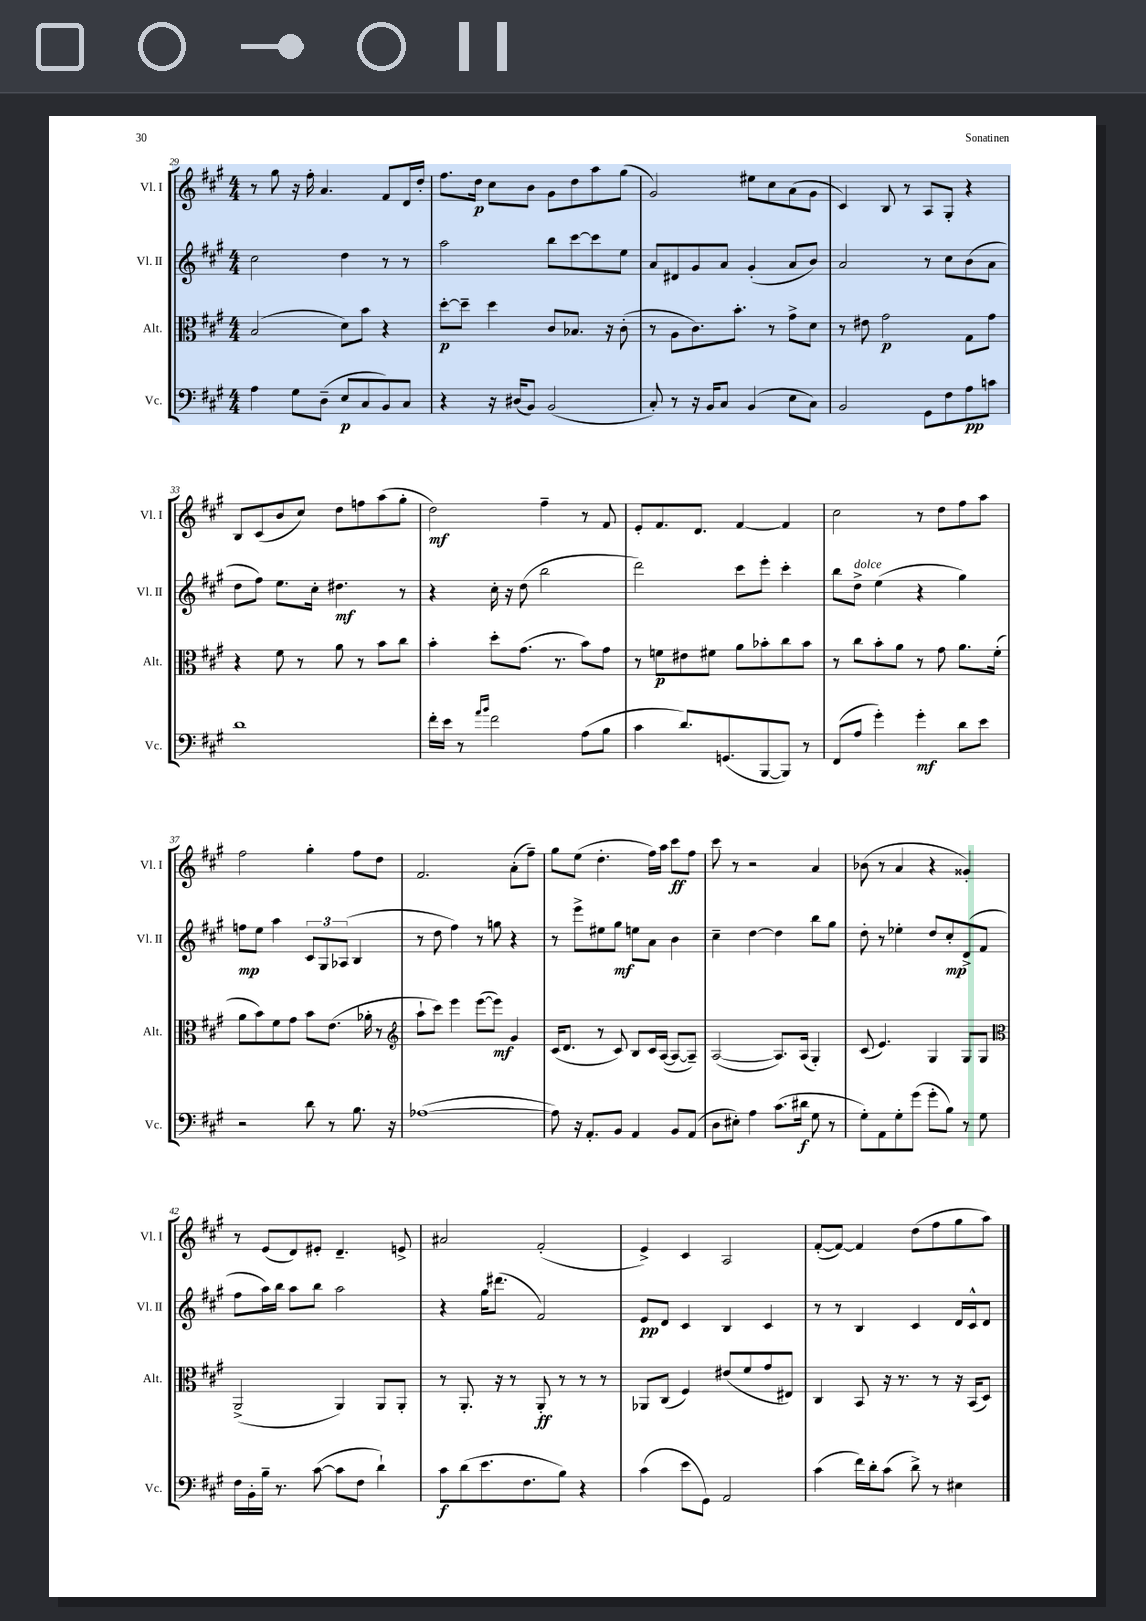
<<
\new StaffGroup <<
\new Staff = "s0" \with { instrumentName = "Vl. I" shortInstrumentName = "Vl. I" } {
    \clef treble \key a \major \numericTimeSignature \time 4/4
    r8 gis''8 r16 fis''16-. a'4. fis'8 d'16 d''16-. |
    fis''8. d''16\p cis''8 b'8 gis'8 d''8 a''8 gis''8( |
    gis'2) eis''8 cis''8 a'8( gis'8 |
    cis'4) b8 r8 a8 gis8-. r4 |
    b8 cis'8( b'8 cis''8) d''8 f''8 a''8( gis''8-. |
    d''2\mf) fis''4-- r8 fis'8 |
    e'8-. fis'8. d'8. fis'4~ fis'4 |
    cis''2 r8 d''8 fis''8 a''8 |
    fis''2 gis''4-. fis''8 d''8 |
    fis'2. a'8-.( fis''8--) |
    gis''8 e''8( d''4.-. fis''16) a''16 cis'''8\ff fis''8 |
    cis'''8 r8 r2 a'4 |
    bes'8( r8 a'4 r4 gisis'4-.) |
    r8 e'8( d'8) eis'8-. d'4.-- e'8-> |
    ais'2 fis'2-.( |
    e'4->) cis'4 a2 |
    fis'8~-.( fis'8~) fis'4 d''8( fis''8 gis''8 a''8) \bar "|." |
}
\new Staff = "s1" \with { instrumentName = "Vl. II" shortInstrumentName = "Vl. II" } {
    \clef treble \key a \major \numericTimeSignature \time 4/4
    cis''2 d''4 r8 r8 |
    a''2 b''8 cis'''8~ cis'''8 e''8 |
    a'8 dis'8 gis'8 a'8 gis'4-.( a'8 b'8) |
    a'2 r8 cis''8 b'8( a'8 |
    d''8 fis''8) e''8. cis''16-. dis''4.\mf r8 |
    r4 cis''16-. r16 d''8( b''2 |
    d'''2) cis'''8 e'''8-. cis'''4-. |
    b''8 d''8->^\markup { \italic "dolce" } e''4( r4 gis''4) |
    f''8\mp e''8 a''4 \tuplet 3/2 { cis'8 gis8 aes8( } b4 |
    r8 d''8 fis''4) r8 g''8 r4 |
    r8 e'''8-> eis''8 gis''8\mf e''8 a'8 b'4 |
    cis''4-- d''4~ d''4 b''8 gis''8 |
    d''8-. r8 ees''4-. d''8 cis''8-.\mp d'8->( fis'8 |
    fis''8 a''16) b''16 a''8 b''8 a''2 |
    r4 gis''16 dis'''8.( fis'2) |
    e'8\pp d'8 cis'4 b4 cis'4 |
    r8 r8 b4 cis'4 d'16 cis'16-^ d'8 \bar "|." |
}
\new Staff = "s2" \with { instrumentName = "Alt." shortInstrumentName = "Alt." } {
    \clef alto \key a \major \numericTimeSignature \time 4/4
    b2( d'8) b'8 r4 |
    d''8~-.\p d''8-- d''4 cis'8 bes8. r16 cis'8-.( |
    r8 a8 cis'8.) b'8.-. r8 gis'8-> d'8 |
    r8 eis'8 gis'2\p gis8 gis'8 |
    r4 fis'8 r8 a'8 r8 b'8 cis''8 |
    b'4-. d''8-. gis'8.( r8. b'8) gis'8 |
    r8 f'8\p eis'8 fis'8 a'8 bes'8-. cis''8 bes'8 |
    r8 cis''8 b'8-. a'8 r8 gis'8 a'8. fis'16-.( |
    a'8 b'8) fis'8 gis'8 b'8 e'8.( aes'16-. r8 |
    \clef treble a''8-! cis'''8) e'''4 e'''8~( e'''8\mf) gis'4 |
    cis'16( d'8. r8 cis'8) b8 cis'16 a16~( a8~ a8--) |
    a2~( a8.) a16( gis4-.) |
    cis'8( e'4.) gis4 gis8 gis8 |
    \clef alto a,2->( a,4) a,8 a,8-. |
    r8 a,8.-. r16 r8 a,8-.\ff r8 r8 r8 |
    aes,8 cis8( fis4) eis'8( fis'8 gis'8 eis8) |
    cis4 b,8 r16 r8. r8 r16 b,16( d8) \bar "|." |
}
\new Staff = "s3" \with { instrumentName = "Vc." shortInstrumentName = "Vc." } {
    \clef bass \key a \major \numericTimeSignature \time 4/4
    a4 gis8 d8--( e8\p cis8 b,8) cis8 |
    r4 r16 dis16( b,8) b,2( |
    cis8-.) r8 r16 b,16 cis8 b,4( e8 cis8) |
    b,2 gis,8 fis8 a8\pp c'8 |
    d'1 |
    fis'16-. e'16 r8 \grace { a'16 b'16 } fis'2 a8( b8 |
    cis'4 d'8.) g,8.( b,,8~ b,,8) r8 |
    fis,8( a8 gis'4-.) gis'4-.\mf d'8 e'8 |
    r2 d'8 r8 b8. r16 |
    aes1~( |
    aes8) r16 a,8.-. b,8 a,4 b,8 a,8( |
    d8 eis8-.) a4 cis'8.( dis'16\f gis8 r8 |
    gis8-.) a,8 gis8-. gis'8( gis'8-. b8) r8 gis8 |
    fis16 b,16-. b16-- r8. cis'8~( cis'8 fis8 d'4-!) |
    cis'8\f d'8( e'8. fis8. b8) r4 |
    cis'4( e'8 gis,8) a,2 |
    cis'4( fis'16) d'16-. cis'8( d'8->) r8 eis4 \bar "|." |
}
>>
>>
\layout { \context { \Score currentBarNumber = #29 } }
